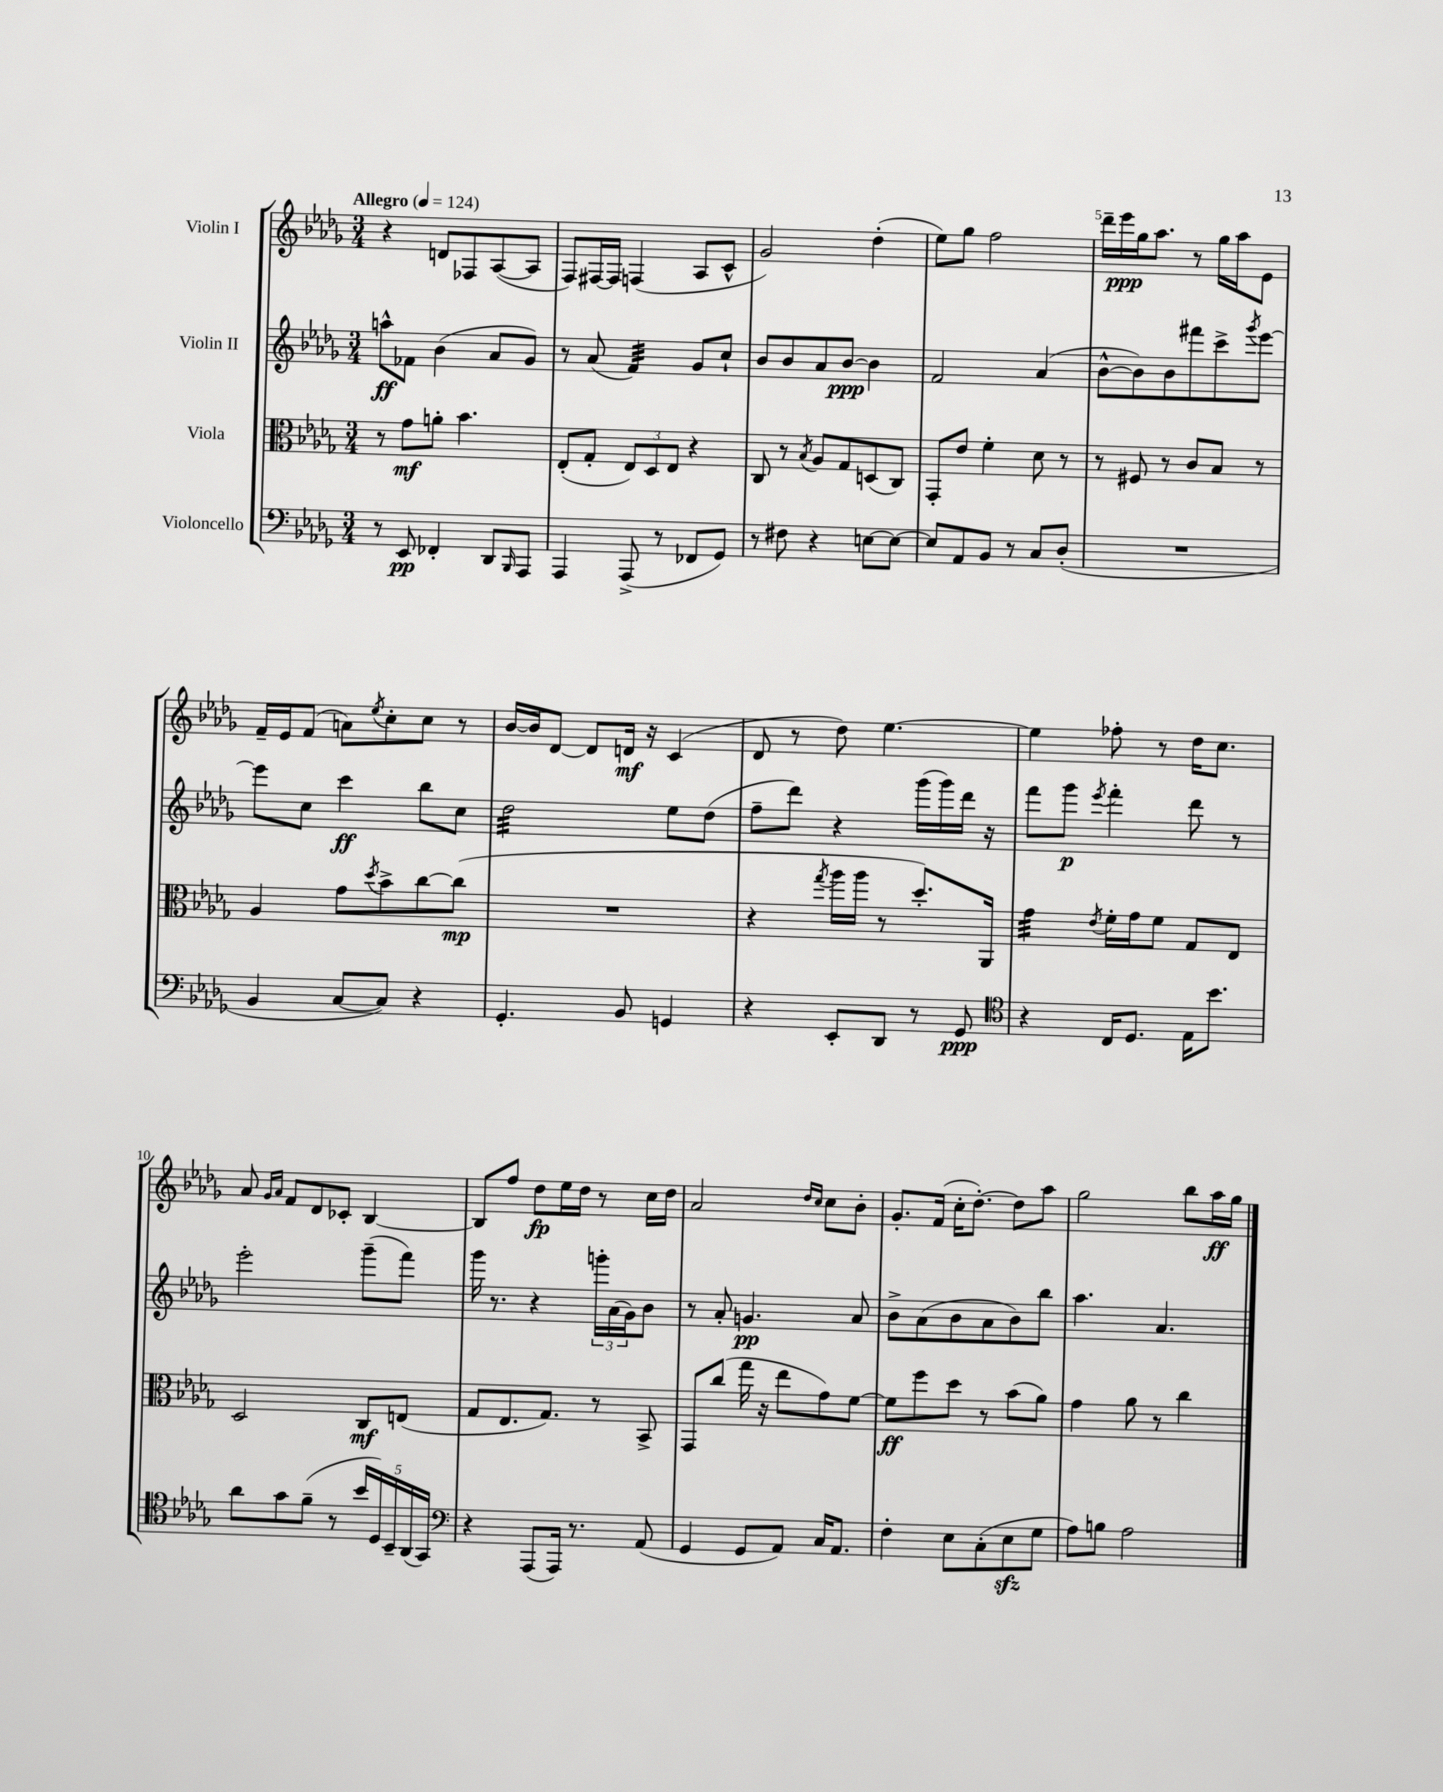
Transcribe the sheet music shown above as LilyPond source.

<<
\new StaffGroup <<
\new Staff = "s0" \with { instrumentName = "Violin I" } {
    \clef treble \key des \major \numericTimeSignature \time 3/4 \tempo "Allegro" 4 = 124
    r4 d'8 fes8 aes8~( aes8 |
    f8) fis16~ fis16 f4( aes8 c'8-^ |
    ges'2) des''4-.( |
    ees''8) ges''8 f''2 |
    des'''16-- ees'''16\ppp ges''16 aes''8. r8 ges''16 aes''16 ees'8 |
    f'16-- ees'16 f'8( a'8) \acciaccatura { ees''8 } c''8-. c''8 r8 |
    bes'16~ bes'16 des'8~ des'8 d'16\mf r16 c'4( |
    des'8 r8 des''8) ees''4.~ |
    ees''4 fes''8-. r8 des''16 c''8. |
    aes'8 \grace { ges'16 aes'16 } f'8 des'8 ces'8-. bes4~ |
    bes8 f''8 des''8\fp ees''16 des''16 r8 c''16 des''16 |
    aes'2 \grace { des''16 c''16 } c''8 bes'8-. |
    ges'8.-. f'16( c''16-. des''8.~-.) des''8 aes''8 |
    ges''2 bes''8 aes''16\ff ges''16 \bar "|." |
}
\new Staff = "s1" \with { instrumentName = "Violin II" } {
    \clef treble \key des \major \numericTimeSignature \time 3/4
    a''8-^\ff fes'8 bes'4( aes'8 ges'8) |
    r8 aes'8( f'4:32) ges'8 c''8-! |
    bes'8 bes'8 aes'8 bes'8~\ppp bes'4 |
    f'2 aes'4( |
    bes'8~-^ bes'8) bes'8 fis'''8 c'''8-> \acciaccatura { ges'''8 } ees'''8~ |
    ees'''8 c''8 c'''4\ff bes''8 c''8 |
    des''2:32 ees''8 des''8( |
    f''8-- des'''8) r4 ges'''16( ges'''16) des'''16 r16 |
    f'''8 ges'''8\p \acciaccatura { ees'''8 } f'''4-. des'''8 r8 |
    ees'''2-. ges'''8--( f'''8) |
    ges'''16 r8. r4 \tuplet 3/2 { g'''16-. aes'16( ges'16) } bes'8 |
    r8 aes'8-. g'4.\pp aes'8 |
    bes'8-> aes'8( bes'8 aes'8 bes'8) bes''8 |
    aes''4. aes'4. \bar "|." |
}
\new Staff = "s2" \with { instrumentName = "Viola" } {
    \clef alto \key des \major \numericTimeSignature \time 3/4
    r8 ges'8\mf a'8-. bes'4. |
    ees8-.( ges8-. \tuplet 3/2 { ees8) des8 ees8 } r4 |
    c8 r8 \acciaccatura { bes8 } aes8 ges8 d8( c8) |
    ges,8-. ees'8 f'4-. des'8 r8 |
    r8 fis8 r8 c'8 bes8 r8 |
    aes4 ges'8 \acciaccatura { des''8 } bes'8-> c''8~ c''8\mp( |
    R2. |
    r4 \acciaccatura { ges''8 } aes''16 aes''16 r8 des''8.-.) aes,16 |
    ges'4:32 \acciaccatura { ees'8 } f'16-. ges'16 f'8 ges8 ees8 |
    des2 c8\mf e8( |
    ges8 ees8. ges8.) r8 bes,8-> |
    ges,8 c''8( ges''16 r16 ees''8 ges'8) f'8~ |
    f'8\ff f''8 des''8 r8 bes'8( aes'8) |
    ges'4 aes'8 r8 c''4 \bar "|." |
}
\new Staff = "s3" \with { instrumentName = "Violoncello" } {
    \clef bass \key des \major \numericTimeSignature \time 3/4
    r8 ees,8\pp fes,4-. des,8 \grace { bes,,16 } aes,,8 |
    aes,,4 aes,,8->( r8 fes,8 ges,8) |
    r8 fis8 r4 e8~ e8~ |
    e8 aes,8 bes,8 r8 c8 des8-.( |
    R2. |
    bes,4 c8~ c8) r4 |
    ges,4.-. bes,8 g,4 |
    r4 ees,8-. des,8 r8 ges,8\ppp |
    \clef tenor r4 c16 des8. ees16 bes'8. |
    aes'8 ges'8 f'8--( r8 \tuplet 5/4 { bes'16 des16) bes,16-- aes,16( ges,16) } |
    \clef bass r4 aes,,8( aes,,16) r8. aes,8( |
    ges,4 ges,8 aes,8) c16 aes,8. |
    f4-. ees8 c8-.( ees8\sfz ges8 |
    aes8) b8 aes2 \bar "|." |
}
>>
>>
\layout { \context { \Score \override BarNumber.break-visibility = ##(#f #t #t) barNumberVisibility = #(every-nth-bar-number-visible 5) } }
